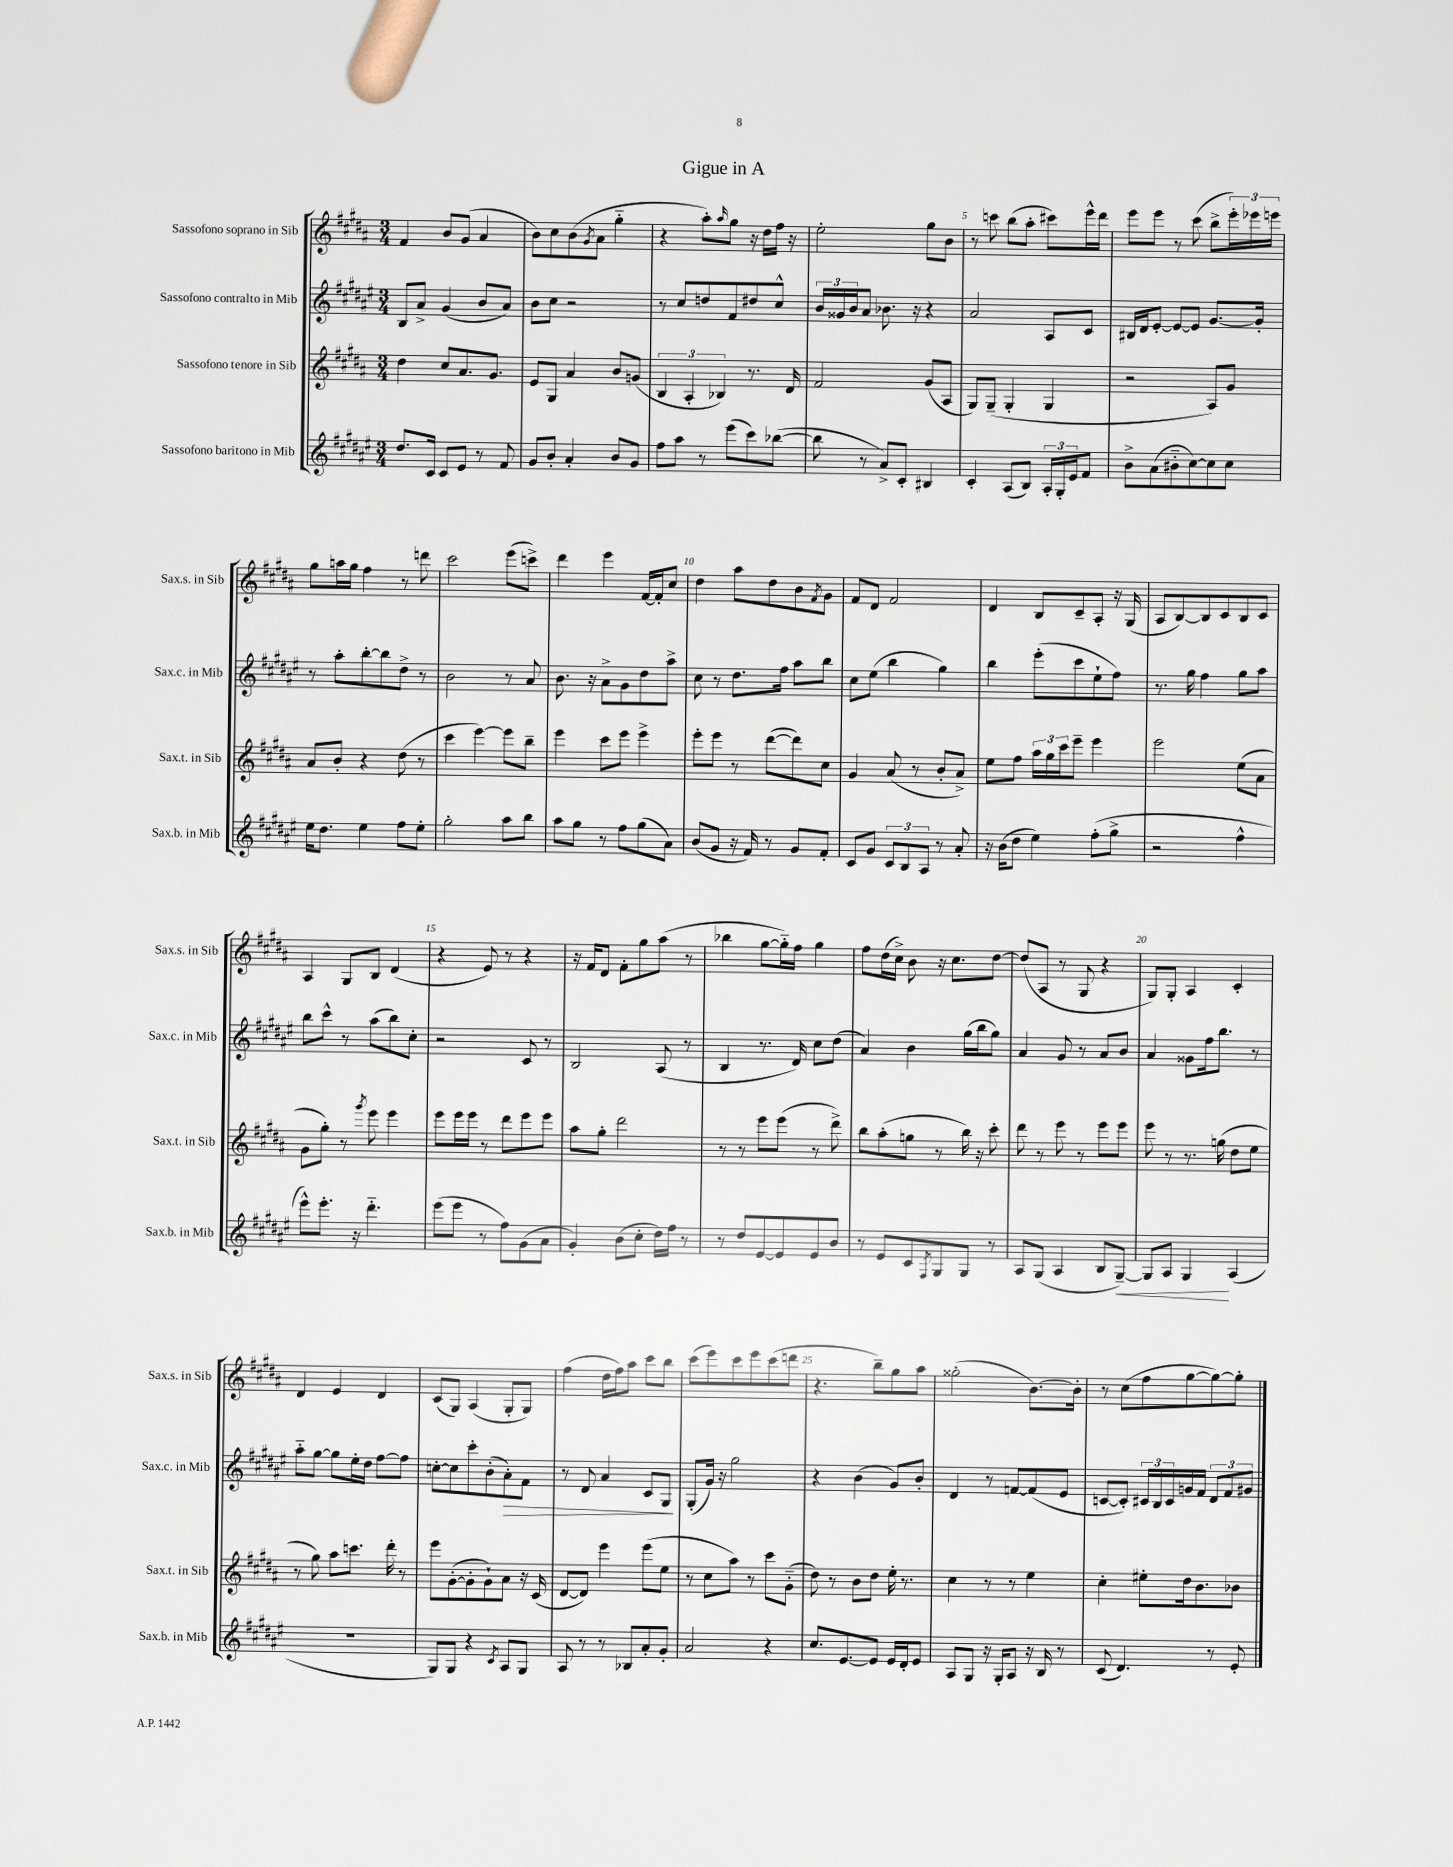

**kern	**kern	**kern	**kern
*staff4	*staff3	*staff2	*staff1
*clefG2	*clefG2	*clefG2	*clefG2
*k[f#c#g#d#a#e#]	*k[f#c#g#d#a#]	*k[f#c#g#d#a#e#]	*k[f#c#g#d#a#]
*M3/4	*M3/4	*M3/4	*M3/4
8.dd#	4dd#	8B	4f#
.	.	8a#^	.
16c#	.	.	.
8c#	8cc#	(4g#	8b
8e#	8.a#	.	(8g#
8r	.	8b	4a#
.	8.g#	.	.
8f#	.	8a#)	.
=	=	=	=
8g#	8e	8b	8b)
8b'	8G#	8cc#	8cc#
4a#'	4a#	2r	(8b
.	.	.	8qg#
.	.	.	8a#
8b	8b	.	4gg#'~
8g#	(8g	.	.
=	=	=	=
8ff#	6B	8r	4r
8aa#	.	8cc#	.
.	6A#'	.	.
8r	.	8dd	8aa#')
.	6B-)	.	.
.	.	.	16qqaa#
(8eee#	.	8f#	8gg#
8ccc#)	8.r	8dd#	16r
.	.	.	16dd#
([8bb-	.	8cc#^^	16ff#
.	16d#	.	16r
=	=	=	=
8bb-]	2f#	24b	2ee'
.	.	24g##	.
.	.	24b	.
8r	.	8a#	.
8a#^)	.	8.b-	.
8c#'	.	.	.
.	.	16r	.
4B#	(8g#	4r	8gg#
.	8A#	.	8b
=	=	=	=
4c#'	8G#)	2a#	8r
.	(8G#~	.	8ccc
(8A#	4G#'	.	(8bb
8B)	.	.	8aa#'
24A#'	4G#	8A#	8ccc#)
24G#'	.	.	.
24e#	.	.	.
8f#	.	8c#	16eee^^
.	.	.	16ddd#
=	=	=	=
8b^	2r	16B#	8eee
.	.	16d#	.
(8a#	.	[8e#'	8eee
8b#'~	.	8e#_	8r
[8cc#)	.	8e#]	(8ccc#
8cc#]	8A#)	[8.g#	8bb^
8cc#	8g#	.	24eee')
.	.	.	24eee-
.	.	16g#']	.
.	.	.	24eee
=	=	=	=
16ee#	8a#	8r	8gg#
8.dd#	.	.	.
.	8b'	8aa#'	16aa
.	.	.	16gg#
4ee#	4r	[8bb'	4ff#
.	.	8bb]	.
8ff#	(8dd#	8dd#^	8r
8ee#'	8r	8r	8ddd
=	=	=	=
2gg#'	4ccc#	2b	2ccc#
.	[4eee)	.	.
8aa#	8eee]	8r	(8eee
8bb	8bb~	8a#	8ccc^)
=	=	=	=
8aa#	4eee	8.b	4ddd#
8gg#	.	.	.
.	.	16r	.
8r	8ccc#	8a#^	4eee
8ff#	8eee	8g#	.
(8gg#	4eee^	8dd#	[16f#
.	.	.	16f#']
8a#)	.	8aa#^	8cc#
=	=	=	=
(8b	8eee'	8cc#	4dd#
8g#	8eee	8r	.
16r	8r	8.dd#	8aa#
16f#)	.	.	.
8r	([8ddd#	.	8dd#
.	.	16ff#	.
8g#	8ddd#])	8aa#	8b
.	.	.	8qf#
8f#'	8cc#	8bb	8g#
=	=	=	=
8c#	4g#	8cc#	8f#
8g#	.	(8ee#	8d#
12c#	(8a#	4bb	2f#
12B	.	.	.
.	8r	.	.
12A#	.	.	.
8r	8b'	4gg#)	.
8a#'	8a#^)	.	.
=	=	=	=
16r	8ee	4bb	4d#
(16b	.	.	.
8dd#	8ff#	.	.
4ee#)	24aa#	(8eee#'	8B
.	24gg#	.	.
.	24ccc#	.	.
.	8eee~	8ccc#	8c#~
(8ff#'	4eee	8ee#`	8A#'
8gg#^	.	8ff#)	16r
.	.	.	(16G#
=	=	=	=
2r	2eee	8.r	8A#
.	.	.	[8B)
.	.	16gg#	.
.	.	4ff#	8B]
.	.	.	8c#
4ff#^^	(8ee	8gg#	8B
.	8a#	8aa#	8c#
=	=	=	=
8eee#^^)	8g#	8bb	4A#
8.eee#'	8gg#')	8ccc#^^	.
.	8r	8r	8G#
16r	.	.	.
.	8qggg#	.	.
4.ddd#'~	8eee	(8aa#	8B
.	4eee	8bb)	(4d#
.	.	8cc#'	.
=	=	=	=
(8eee#	8eee	2r	4r
8eee#	16eee	.	.
.	16eee	.	.
8r	8r	.	8e)
8ff#)	8ddd#	.	8r
(8g#	8eee	8c#	4r
8a#	8eee	8r	.
=	=	=	=
4g#')	8aa#	2B	16r
.	.	.	16f#
.	8gg#'	.	8d#
(8b	2ddd#	.	8f#'
8cc#'	.	.	8gg#
16dd#)	.	(8A#	(8aa#
16ff#	.	.	.
8r	.	8r	8r
=	=	=	=
8r	8r	4B	4bb-
8dd#	8r	.	.
[8e#	8eee	8.r	[8gg#
8e#]	(8eee	.	16gg#'~])
.	.	16d#)	16ff#
8e#	8r	8cc#	4gg#
8b	8ddd#^)	(8dd#	.
=	=	=	=
8r	8bb	4a#)	8ff#
8e#	(8aa#'	.	(16dd#
.	.	.	16cc#^)
8c#	8gg	4b	8b
8qF#	.	.	.
8G#	8r	.	16r
.	.	.	8.cc#
8G#	16bb)	(16gg#	.
.	16r	16bb	.
8r	8ccc#'	8gg#)	[8dd#
=	=	=	=
8A#	8ddd#	4a#	(8dd#]
(8G#	8r	.	8A#
4A#	8eee	8g#	8r
.	8r	8r	8G#
8B	8eee	8a#	4r
[8G#~)	8eee	8b	.
=	=	=	=
8G#]	8eee	4a#	8G#)
8A#	8r	.	8G#'
4G#	8.r	8g##	4A#
.	.	16ff#	.
.	(16gg	8.bb	.
(4A#	8dd#	.	4c#'
.	8ee	8r	.
=	=	=	=
2.r	8r	8aa#'~	4d#
.	8gg#)	[8gg#	.
.	8aa#	8gg#]	4e
.	8.ccc	16ee#'	.
.	.	16dd#	.
.	.	[8ff#	4d#
.	16ddd#'	.	.
.	8r	8ff#]	.
=	=	=	=
8G#)	8eee	[8cc'	(8c#
8G#	([8g#'	8cc]	8G#)
4r	8g#']	8ccc#'	(4A#
.	8g#`)	(8b'	.
8qc#	.	.	.
8A#	8a#	8a#')	8G#'
8G#	16r	8f#	8G#)
.	(16c#	.	.
=	=	=	=
8A#	[8d#	8r	(4ff#
8r	8d#])	8d#	.
8r	4eee	4a#	16dd#
.	.	.	16ff#)
8B-	.	.	8aa#
8a#'	(8eee	8c#	8ccc#
8g#'	8ee	8G#	8bb
=	=	=	=
2a#	8r	(8G#'	(8ccc#
.	8cc#	16g#)	8eee)
.	.	16r	.
.	8aa#)	2gg#	8ccc#
.	8r	.	8eee
4r	8ccc#	.	(8ccc#
.	(8g#'~	.	8ddd
=	=	=	=
8.cc#	8dd#)	4r	4.r
.	8r	.	.
[8.e#	.	.	.
.	8b	(4b	.
8e#]	8dd#	.	8bb~)
16e#	16ee'	8g#)	8gg#
16d#'	8.r	.	.
8e#	.	8b'	8aa#
=	=	=	=
8A#	4cc#	4d#	(2gg##'
8G#	.	.	.
16r	8r	8r	.
16G#'	.	.	.
8A#	8r	[8f	.
16r	4ee	(8f]	[8.b)
16B	.	.	.
8r	.	8e#	.
.	.	.	16b']
=	=	=	=
(8c#	4cc#'	[8c	8r
4.d#)	.	8c'])	(8cc#
.	8ee#'	24c#	8ff#
.	.	24B	.
.	.	24c#	.
.	16dd#	16g	[8gg#
.	8.b	16f#	.
8r	.	12d#	8gg#_)
.	.	12f#	.
8e#'	8b-	.	8gg#']
.	.	12g#	.
==	==	==	==
*-	*-	*-	*-
